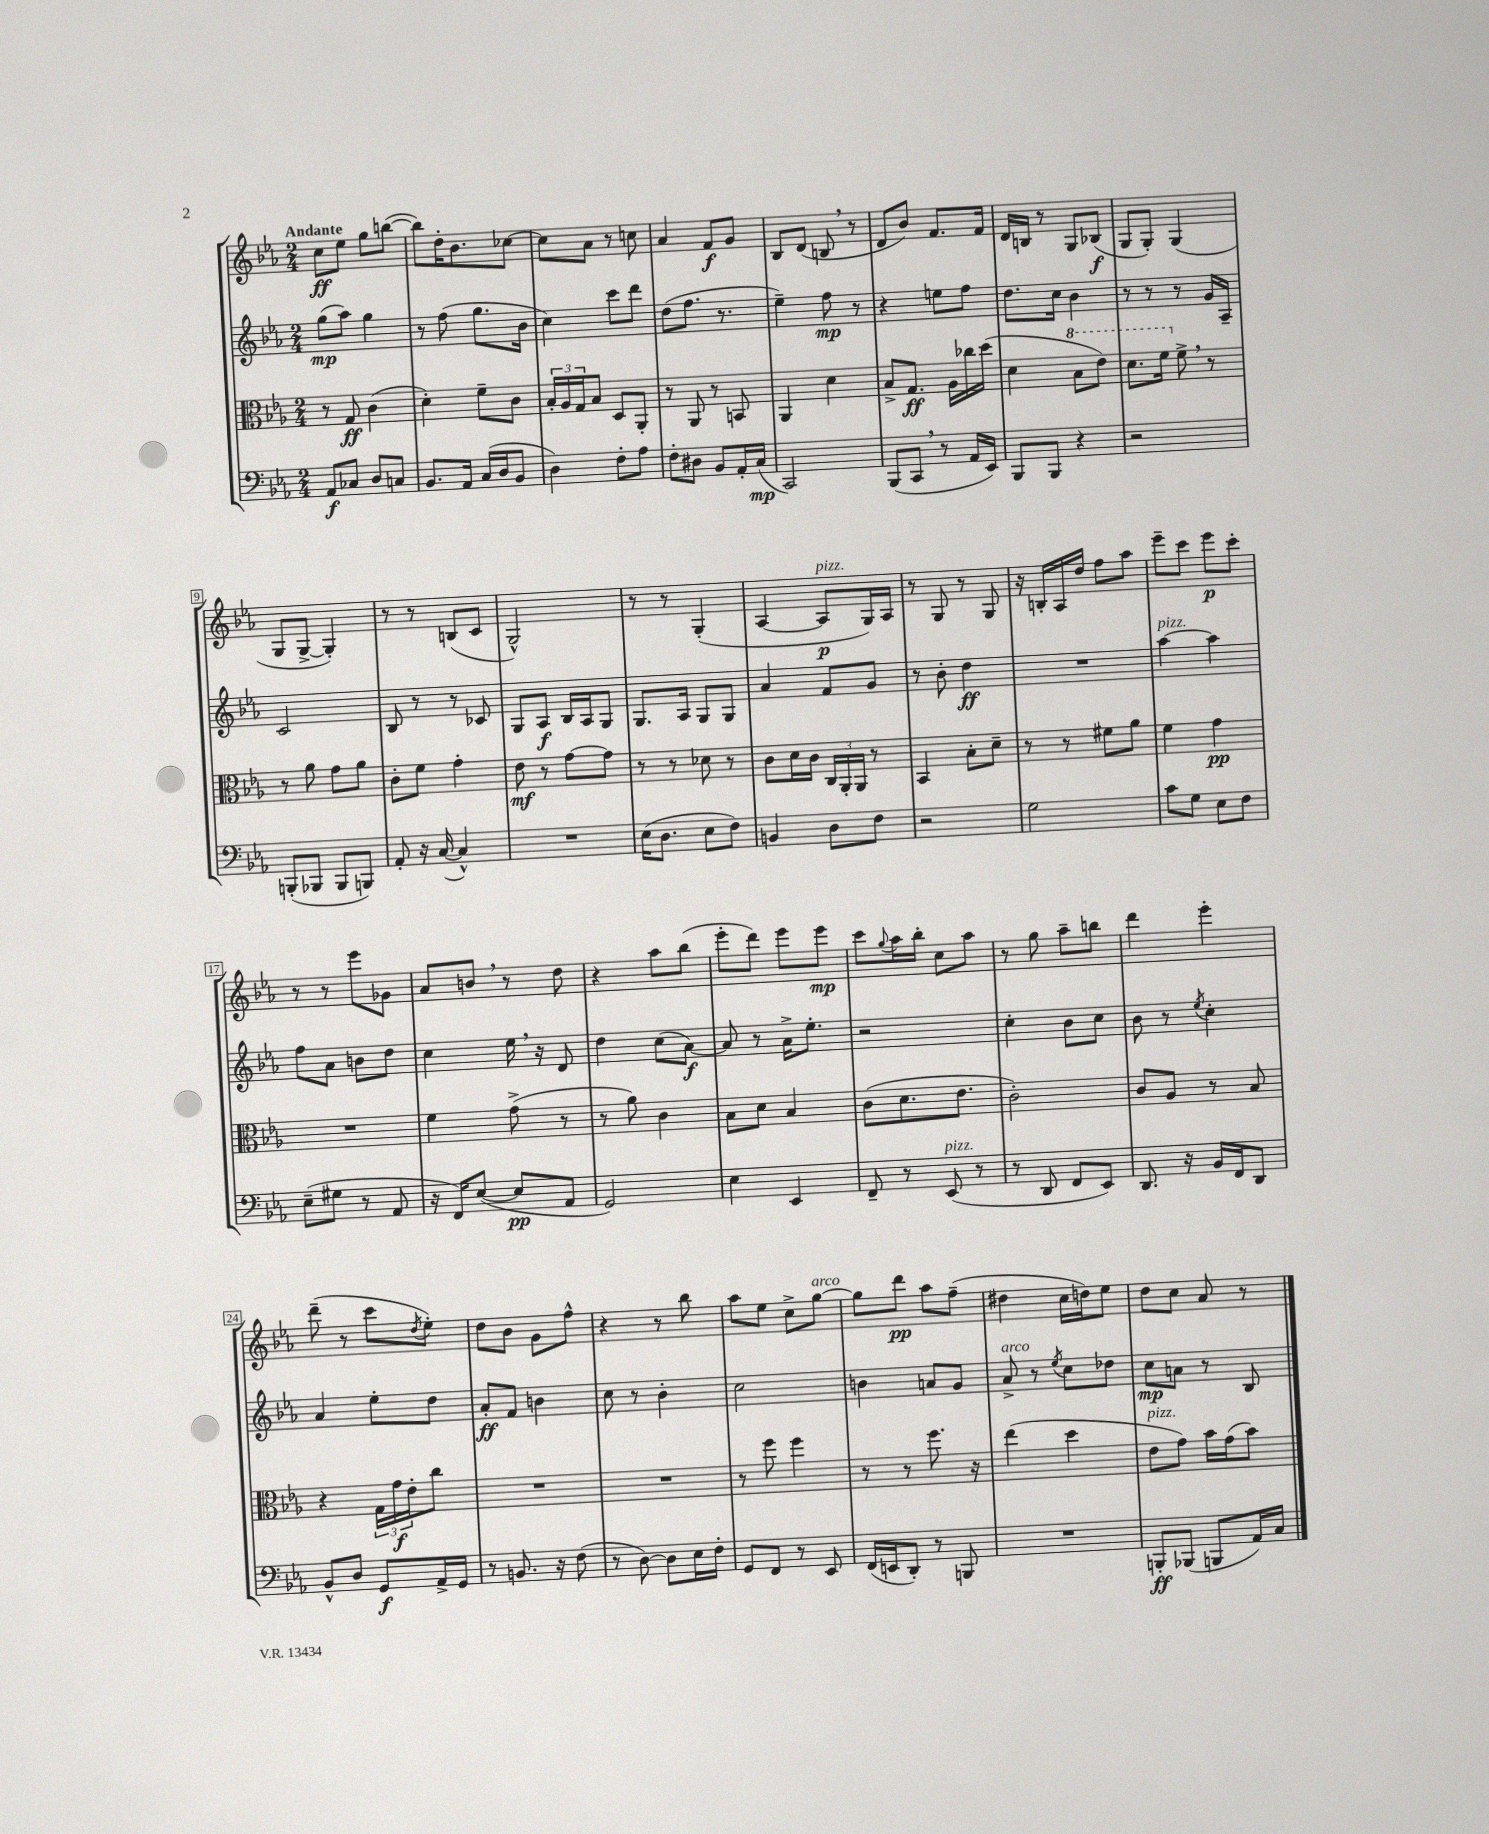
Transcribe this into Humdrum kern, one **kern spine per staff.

**kern	**kern	**kern	**kern
*staff4	*staff3	*staff2	*staff1
*clefF4	*clefC3	*clefG2	*clefG2
*k[b-e-a-]	*k[b-e-a-]	*k[b-e-a-]	*k[b-e-a-]
*M2/4	*M2/4	*M2/4	*M2/4
8AA-	8r	(8gg	8cc
8C-	8G	8aa-)	8ee-
8D	(4c	4gg	8gg
8C	.	.	([8bb
=	=	=	=
8.BB-	4d')	8r	8bb])
.	.	(8ff	16dd'
16AA-	.	.	8.b-
(16C	8f~	8.gg	.
16D	.	.	.
8BB-	8c	.	[8cc-
.	.	16b-	.
=	=	=	=
4D)	24B-'	4cc)	8cc-]
.	24A-	.	.
.	24G	.	.
.	8B-	.	8a-
8F'	8D	8ccc	8r
8A-	8AA-'	8ddd	8cc
=	=	=	=
8F'	8r	(8dd	4a-
8D#	8AA-	8.ff	.
8BB-	8r	.	8f
.	.	8.r	.
16AA-'	8BB	.	8g
(16C	.	.	.
=	=	=	=
2CC)	4AA-	4ee-~)	8B-
.	.	.	(8d
.	4d	8ff	8B
.	.	8r	8r
=	=	=	=
(8BBB-	8B-^	4r	8d
8CC	8.G	.	8b-)
8r	.	8ee	8.f
.	16A-	.	.
16AA-	16cc-	8ff	.
16EE-)	(16dd	.	16f
=	=	=	=
8BBB-	4d	8.dd	16d
.	.	.	16B
8BBB-	.	.	8r
.	.	16cc	.
4r	8b-	4b-	8G
.	8ee-)	.	(8B-
=	=	=	=
2r	8.dd	8r	8G
.	.	8r	8G')
.	16ff	.	.
.	8f^	8r	(4G
.	8r	16g	.
.	.	16A-~	.
=	=	=	=
(8BBB'	8r	2c	8G
8BBB-	8a-	.	[8G^
8BBB-	8g	.	4G'])
8BBB)	8a-	.	.
=	=	=	=
8AA-'	8c'	8B-	8r
16r	8f	8r	8r
([16C	.	.	.
4C^^])	4g'	8r	(8B
.	.	8c-	8c
=	=	=	=
2r	8e-	8G	2G^^)
.	8r	8A-	.
.	[8g	16B-	.
.	.	16A-	.
.	8g]	8G	.
=	=	=	=
(16E-	8r	8.G	8r
8.D	.	.	.
.	8r	.	8r
.	.	16A-	.
8E-	8d-	8G	(4G'
8F)	8r	8G	.
=	=	=	=
4BB	8c	4a-	[4A-
.	16d	.	.
.	16c	.	.
8D	24C	8f	8A-]
.	24AA-'	.	.
.	24AA-	.	.
8F	8r	8g	16G)
.	.	.	16A-
=	=	=	=
2r	4BB-	8r	8r
.	.	8b-'	8G
.	8B-'	4dd	8r
.	8d~	.	8G
=	=	=	=
2G	8r	2r	16r
.	.	.	16B'
.	8r	.	16A-
.	.	.	16dd
.	8f#	.	8ff
.	8a-	.	8aa-
=	=	=	=
8c	4f	[4aa-	8eee-~
8G	.	.	8ccc
8E-	4g	4aa-]	8eee-
8F	.	.	8ccc'
=	=	=	=
(8E-~	2r	8ff	8r
8G#	.	8a-	8r
8r	.	8b	8eee-
8AA-	.	8dd	8g-
=	=	=	=
16r	4f	4cc	8a-
16FF)	.	.	.
([8E-	.	.	8b
8E-]	(8g^	16ee-	8r
.	.	16r	.
8AA-	8r	8d	8dd
=	=	=	=
2GG)	8r	4dd	4r
.	8a-)	.	.
.	4c	(8cc	8aa-
.	.	[8a-)	(8bb-
=	=	=	=
4E-	8B-	8a-]	8eee-'
.	8d	8r	8ddd)
4EE-	4B-	16a-^	8eee-
.	.	8.ee-'	.
.	.	.	8eee-
=	=	=	=
8FF~	(8c	2r	8ccc
.	.	.	8qqgg
8r	8.d	.	16aa-
.	.	.	16bb-'
(8EE-	.	.	8cc
.	8.e-	.	.
8r	.	.	8aa-
=	=	=	=
8r	2c')	4cc'	8r
8DD	.	.	8gg
8FF	.	8b-	8aa-~
8EE-)	.	8cc	8bb
=	=	=	=
8.DD	8c	8b-	4ddd
.	8A-	8r	.
16r	.	.	.
.	.	8qee-	.
16BB-	8r	4cc'	4eee-'
16FF	.	.	.
8DD	8B-	.	.
=	=	=	=
8BB-^^	4r	4a-	(8ddd~
8D	.	.	8r
8GG	24G	8ee-'	8ccc
.	24g	.	.
.	24e-'	.	.
.	.	.	8qdd
16AA-^	8cc	8dd	8ee-')
16GG	.	.	.
=	=	=	=
8r	2r	8a-'	8dd
8.BB	.	8f	8b-
.	.	4b	8g
16r	.	.	.
(8F	.	.	8ff^^
=	=	=	=
8r	2r	8cc	4r
[8D)	.	8r	.
8D]	.	4b-'	8r
16E-	.	.	8bb-
16F'	.	.	.
=	=	=	=
8GG	8r	2cc	8aa-
8FF	8ff	.	8ee-
8r	4ff	.	8cc^
8EE-	.	.	[8gg
=	=	=	=
(16FF	8r	4b	8gg]
16EE	.	.	.
8DD')	8r	.	8ddd
8r	8.ff	8a	8aa-
8BBB	.	8g	(8ff~
.	16r	.	.
=	=	=	=
2r	(4ee-	8a-^	4dd#
.	.	8r	.
.	.	8qee-	.
.	4dd	8cc	16cc
.	.	.	16dd)
.	.	8dd-	8ee-
=	=	=	=
8BBB'	8e-	8cc	8dd
(8BBB-	8g)	8a	8cc
8BBB	16b-	8r	8a-
.	(16g	.	.
16AA-)	8b-)	8B-	8r
16C	.	.	.
==	==	==	==
*-	*-	*-	*-
